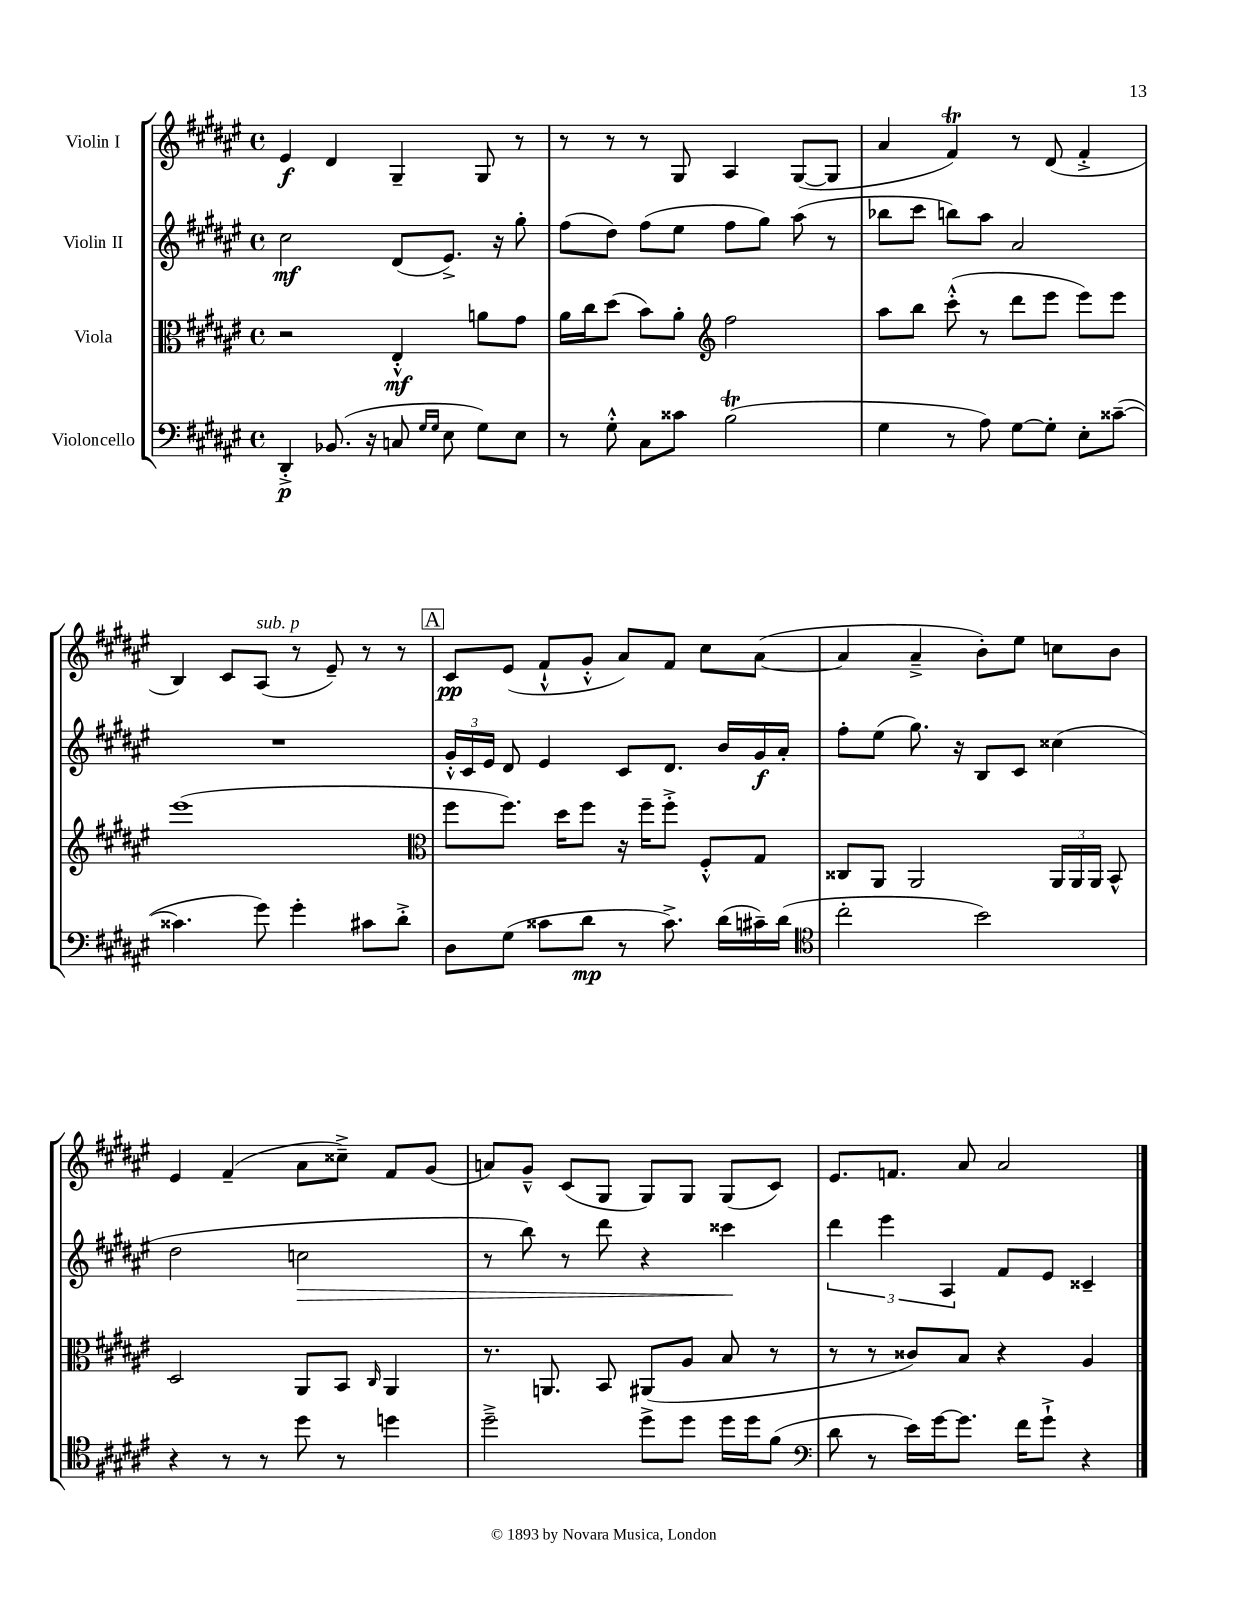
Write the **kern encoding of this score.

**kern	**kern	**kern	**kern
*staff4	*staff3	*staff2	*staff1
*clefF4	*clefC3	*clefG2	*clefG2
*k[f#c#g#d#a#e#]	*k[f#c#g#d#a#e#]	*k[f#c#g#d#a#e#]	*k[f#c#g#d#a#e#]
*M4/4	*M4/4	*M4/4	*M4/4
*met(c)	*met(c)	*met(c)	*met(c)
4DD#'^	2r	2cc#	4e#
(8.BB-	.	.	4d#
16r	.	.	.
8C	4E#'^^	(8d#	4G#~
16qqG#	.	.	.
16qqG#	.	.	.
8E#	.	8.e#^)	.
8G#)	8a	.	8G#
.	.	16r	.
8E#	8g#	8gg#'	8r
=	=	=	=
8r	16a#	(8ff#	8r
.	16cc#	.	.
8G#'^^	(8dd#	8dd#)	8r
8C#	8b)	(8ff#	8r
8c##	8a#'	8ee#	8G#
*	*clefG2	*	*
(2B	2ff#	8ff#	4A#
.	.	8gg#)	.
.	.	(8aa#	([8G#
.	.	8r	8G#]
=	=	=	=
4G#	8aa#	8bb-	4a#
.	8bb	8ccc#	.
8r	(8ccc#'^^	8bb)	4f#)
8A#)	8r	8aa#	.
[8G#	8ddd#	2a#	8r
8G#']	8eee#	.	(8d#
8E#'	8eee#)	.	4f#'^
([8c##~	8eee#	.	.
=	=	=	=
4.c##]	(1eee#	1r	4B)
.	.	.	8c#
8g#)	.	.	(8A#
4g#'	.	.	8r
.	.	.	8e#~)
8c#	.	.	8r
8d#'^	.	.	8r
=	=	=	=
*	*clefC3	*	*
8D#	8ff#	24g#'^^	8c#
.	.	24c#	.
.	.	24e#	.
(8G#	8.ff#)	8d#	(8e#
8c##	.	4e#	8f#`^^
.	16dd#	.	.
8d#	8ff#	.	8g#'^^
8r	16r	8c#	8a#)
.	16ff#~	.	.
8.c##^)	8ff#'^	8.d#	8f#
.	8F#'^^	.	8cc#
(16d#	.	16b	.
16c#~)	8G#	16g#	([8a#
(16d#	.	16a#'	.
=	=	=	=
*clefC4	*	*	*
2cc#'	8C##	8ff#'	4a#]
.	8AA#	(8ee#	.
.	2AA#	8.gg#)	4a#~^
.	.	16r	.
2b)	.	8B	8b')
.	.	8c#	8ee#
.	24AA#	(4cc##	8cc
.	24AA#	.	.
.	24AA#	.	.
.	8BB^^	.	8b
=	=	=	=
4r	2D#	2dd#	4e#
8r	.	.	(4f#~
8r	.	.	.
8dd#	8AA#	2cc	8a#
8r	8BB	.	8cc##~^)
.	16qqC#	.	.
4dd	4AA#	.	8f#
.	.	.	(8g#
=	=	=	=
2dd#~^	8.r	8r	8a)
.	.	8bb)	8g#~^^
.	8.AA	.	.
.	.	8r	(8c#
.	8BB	8ddd#	8G#
8dd#^	(8AA#	4r	8G#)
8dd#	8A#	.	8G#
16dd#	8B	4ccc##	(8G#
16dd#	.	.	.
(8f#	8r	.	8c#)
=	=	=	=
*clefF4	*	*	*
8d#	8r	6ddd#	8.e#
8r	8r	.	.
.	.	6eee#	.
.	.	.	8.f
16e#)	8c##)	.	.
[16g#	.	.	.
.	.	6A#	.
8.g#]	8B	.	8a#
.	4r	8f#	2a#
16f#	.	.	.
8g#`^	.	8e#	.
4r	4A#	4c##~	.
==	==	==	==
*-	*-	*-	*-
